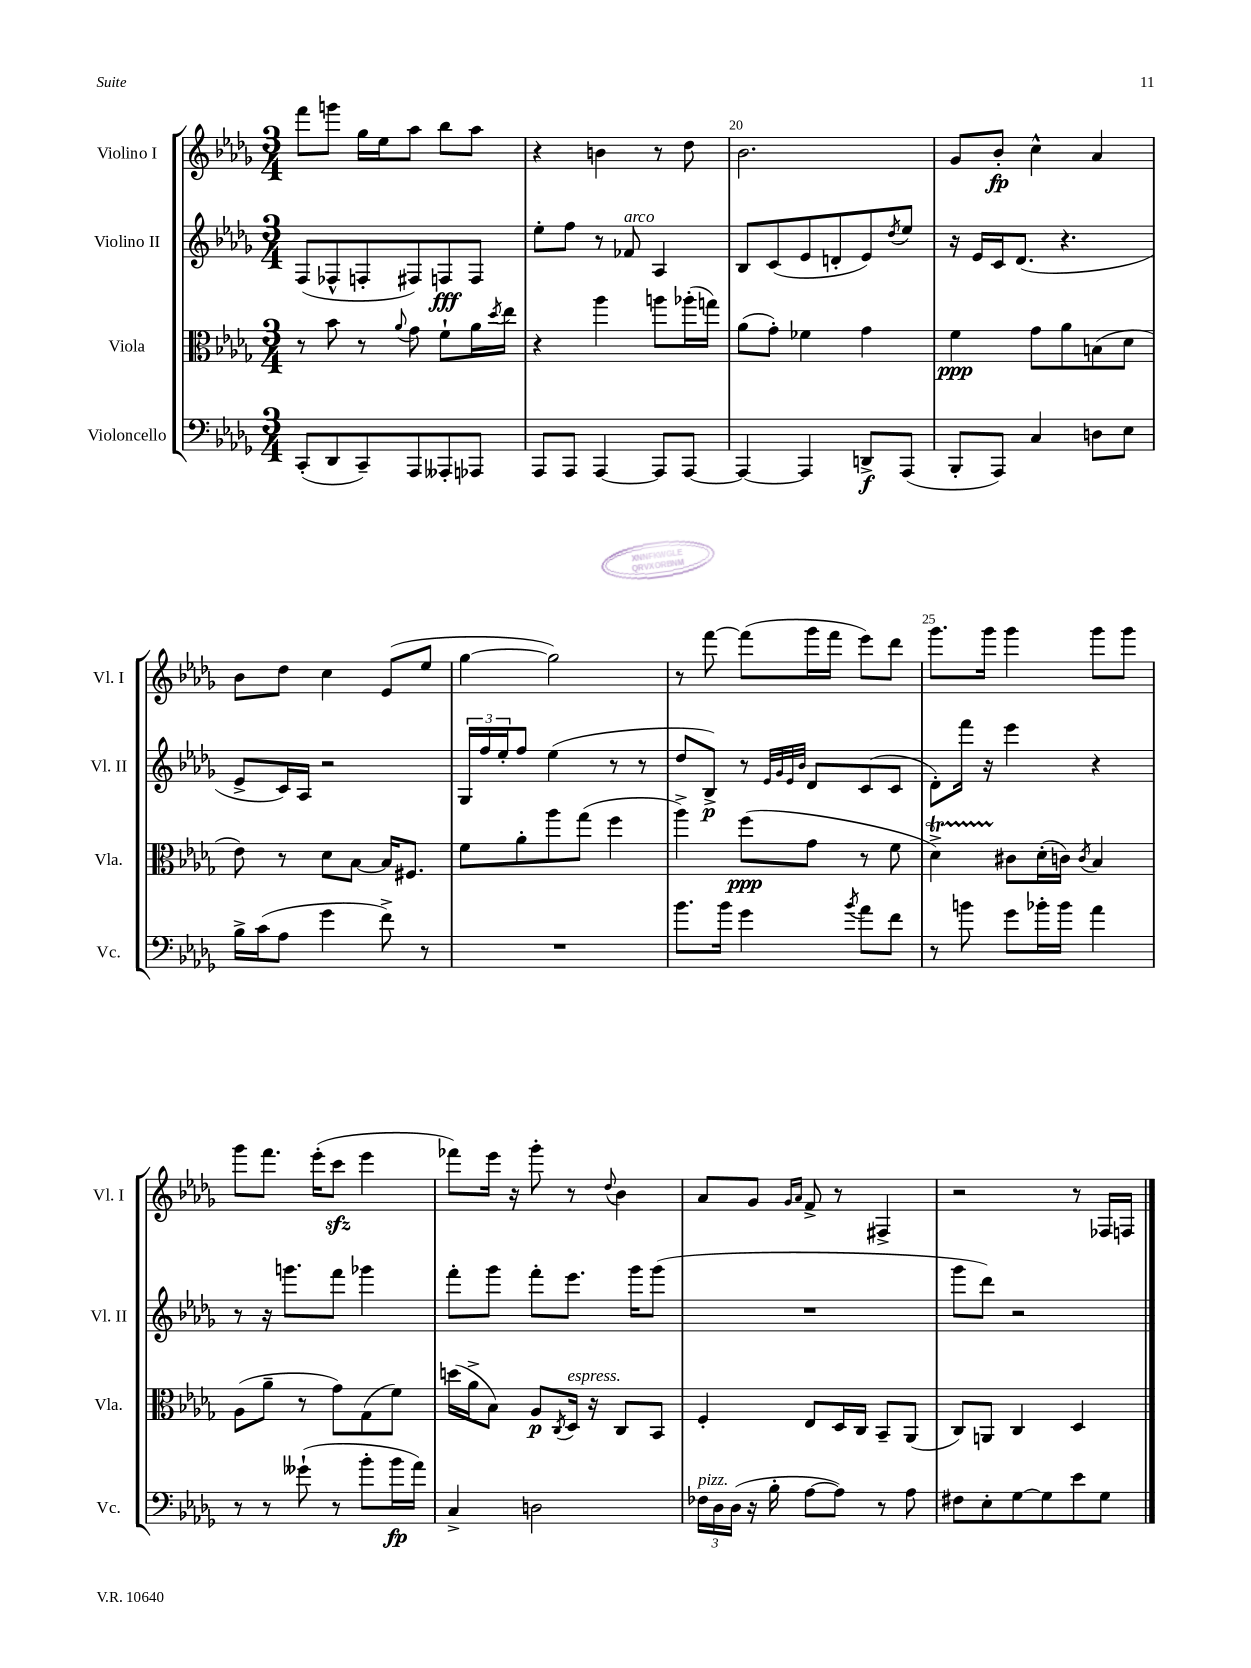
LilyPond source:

<<
\new StaffGroup <<
\new Staff = "s0" \with { instrumentName = "Violino I" shortInstrumentName = "Vl. I" } {
    \clef treble \key des \major \numericTimeSignature \time 3/4
    f'''8 g'''8 ges''16 ees''16 aes''8 bes''8 aes''8 |
    r4 b'4 r8 des''8 |
    bes'2. |
    ges'8 bes'8-.\fp c''4-^ aes'4 |
    bes'8 des''8 c''4 ees'8( ees''8 |
    ges''4~ ges''2) |
    r8 f'''8~ f'''8( ges'''16 f'''16 ees'''8) des'''8 |
    ges'''8. ges'''16 ges'''4 ges'''8 ges'''8 |
    ges'''8 f'''8. ees'''16-.( c'''8\sfz ees'''4 |
    fes'''8) ees'''16 r16 ges'''8-. r8 \appoggiatura { des''8 } bes'4 |
    aes'8 ges'8 \grace { ges'16 aes'16 } f'8-> r8 fis4-> |
    r2 r8 fes16 f16 \bar "|." |
}
\new Staff = "s1" \with { instrumentName = "Violino II" shortInstrumentName = "Vl. II" } {
    \clef treble \key des \major \numericTimeSignature \time 3/4
    f8( fes8-^ f8-. fis8) f8\fff f8 |
    ees''8-. f''8 r8 fes'8^\markup { \italic "arco" } aes4 |
    bes8 c'8( ees'8 d'8-. ees'8) \acciaccatura { des''8 } ees''8 |
    r16 ees'16 c'16 des'8.( r4. |
    ees'8-> c'16) aes16 r2 |
    \tuplet 3/2 { ges16 f''16 ees''16-. } f''8 ees''4( r8 r8 |
    des''8 bes8->\p) r8 \grace { ees'32 ges'32 ees'32 bes'32 } des'8 c'8( c'8 |
    des'8-.) f'''16 r16 ees'''4 r4 |
    r8 r16 g'''8. f'''8 ges'''4 |
    f'''8-. ges'''8 f'''8-. ees'''8. ges'''16 ges'''8( |
    R2. |
    ges'''8 des'''8) r2 \bar "|." |
}
\new Staff = "s2" \with { instrumentName = "Viola" shortInstrumentName = "Vla." } {
    \clef alto \key des \major \numericTimeSignature \time 3/4
    r8 bes'8 r8 \appoggiatura { aes'8 } ges'8 f'8-! aes'16 \acciaccatura { des''8 } ees''16 |
    r4 aes''4 a''8 aes''16-.( g''16) |
    aes'8( ges'8-.) fes'4 ges'4 |
    f'4\ppp ges'8 aes'8 b8( des'8 |
    ees'8) r8 des'8 bes8~ bes16 fis8. |
    f'8 aes'8-. aes''8 ges''8( f''4 |
    aes''4->) f''8\ppp( ges'8 r8 f'8 |
    des'4->\startTrillSpan) cis'8\stopTrillSpan des'16-.( c'16) \acciaccatura { c'8 } bes4 |
    aes8( aes'8-- r8 ges'8) ges8( f'8) |
    d''16( aes'16-> bes8) aes8\p \acciaccatura { c8 } des16^\markup { \italic "espress." } r16 c8 bes,8 |
    f4-. ees8 des16 c16 bes,8-- aes,8( |
    c8) a,8 c4 des4 \bar "|." |
}
\new Staff = "s3" \with { instrumentName = "Violoncello" shortInstrumentName = "Vc." } {
    \clef bass \key des \major \numericTimeSignature \time 3/4
    c,8-.( des,8 c,8--) aes,,8 aeses,,8-. aes,,8 |
    aes,,8 aes,,8 aes,,4~ aes,,8 aes,,8~ |
    aes,,4~ aes,,4 d,8->\f aes,,8( |
    bes,,8-. aes,,8) c4 d8 ees8 |
    bes16-> c'16( aes8 ges'4 f'8->) r8 |
    R2. |
    bes'8. bes'16 ges'4 \acciaccatura { bes'8 } aes'8 f'8 |
    r8 b'8 ges'8 bes'16-. bes'16 aes'4 |
    r8 r8 geses'8-!( r8 bes'8-. bes'16\fp aes'16) |
    c4-> d2 |
    \tuplet 3/2 { fes16^\markup { \italic "pizz." } des16 des16( } r16 bes16-. aes8~ aes8) r8 aes8 |
    fis8 ees8-. ges8~ ges8 ees'8 ges8 \bar "|." |
}
>>
>>
\layout { \context { \Score currentBarNumber = #18 \override BarNumber.break-visibility = ##(#f #t #t) barNumberVisibility = #(every-nth-bar-number-visible 5) } }
